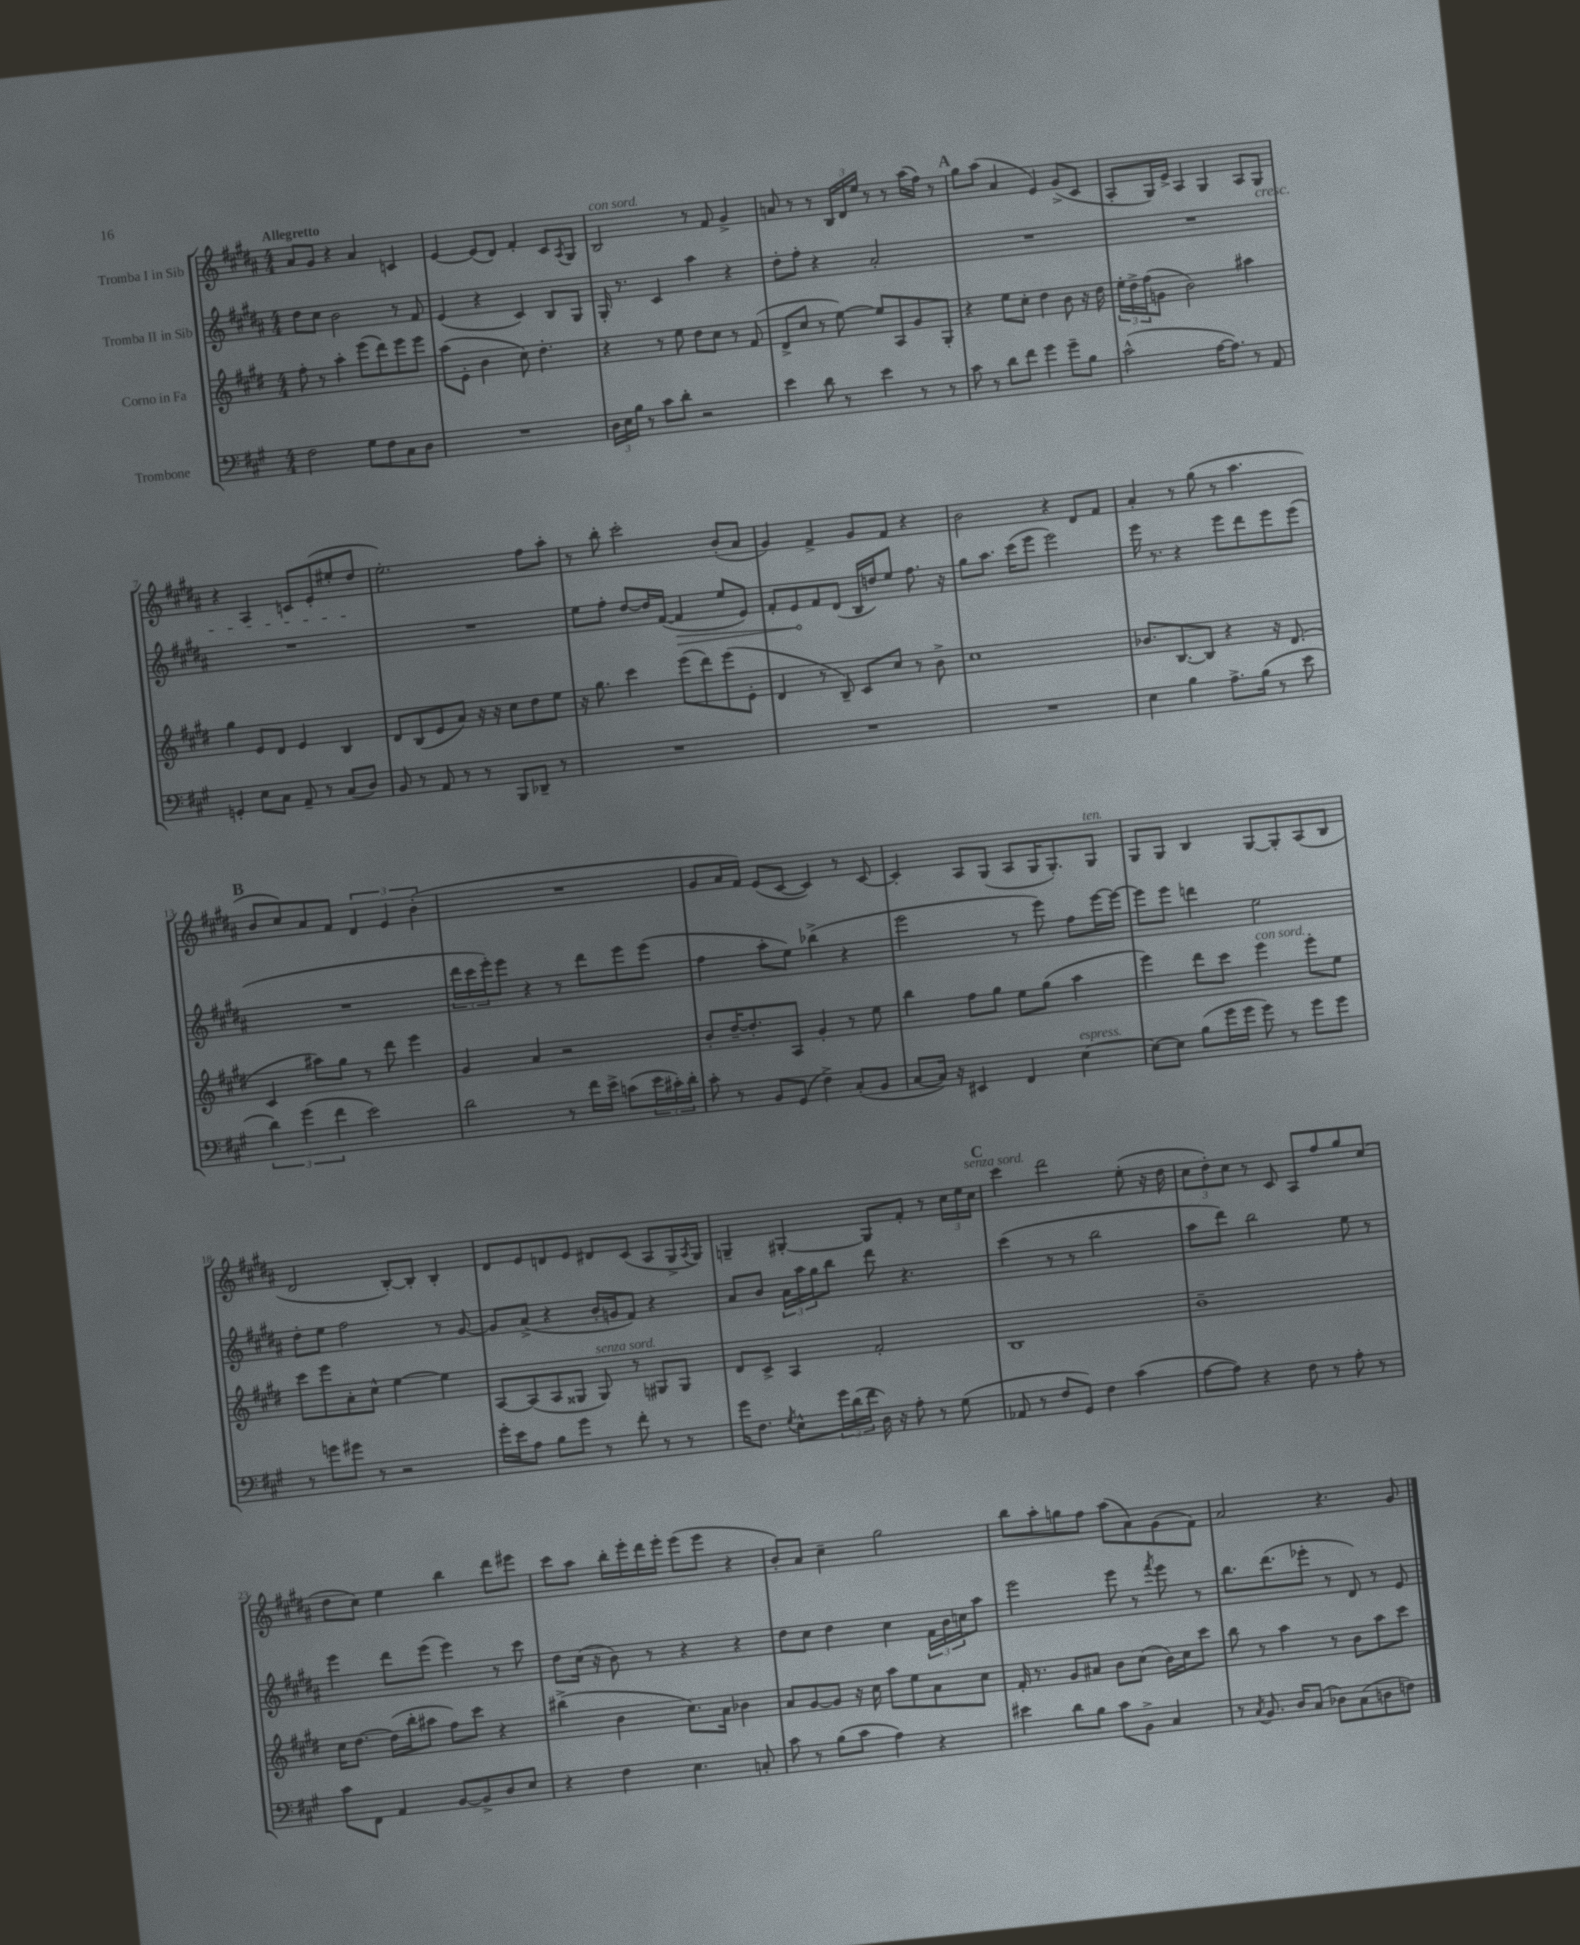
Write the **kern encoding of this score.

**kern	**kern	**kern	**dynam	**kern
*part4	*part3	*part2	*part2	*part1
*staff4	*staff3	*staff2	*staff2	*staff1
*I"Trombone	*I"Corno in Fa	*I"Tromba II in Sib	*	*I"Tromba I in Sib
*clefF4	*clefG2	*clefG2	*	*clefG2
*k[f#c#g#]	*k[f#c#g#d#]	*k[f#c#g#d#a#]	*	*k[f#c#g#d#a#]
*M4/4	*M4/4	*M4/4	*	*M4/4
=1	=1	=1	=1	=1
!	!	!	!	!LO:TX:a:B:t=Allegretto
2F#\	8ff#'\	8dd#\L	.	8a#/L
.	8r	8cc#\J	.	8g#/J
.	4aa'\	2b\	.	4r
8G#\L	(8eee\L	.	.	4a#/
8F#\	8ddd#\)	.	.	.
8C#\	8eee\	8r	.	4cn/
8D\J	8eee\J	8f#/	.	.
=2	=2	=2	=2	=2
1r	(8aa\L	(4e/	.	[4e/
.	8e'\J	.	.	.
.	4b\	4r	.	(8e/L]
.	.	.	.	8d#/J)
.	8cc#\)	4c#/)	.	4f#'/
.	4.dd#'\	.	.	.
.	.	8B/L	.	8c#/L
.	.	.	.	8qA#/
.	.	8G#/J	.	8G#/J
=3	=3	=3	=3	=3
!	!	!	!	!LO:TX:a:i:t=con sord.
24D\LL	4r	16G#'/	.	2B/
24E\	.	.	.	.
.	.	8.r	.	.
24B\JJ	.	.	.	.
8r	.	.	.	.
8c#\L	8r	4c#/	.	.
8d'\J	8ee\	.	.	.
2r	8dd#\L	4aa#\	.	8r
.	8cc#\J	.	.	8f#/
.	8r	4r	.	4g#^/
.	(8f#/	.	.	.
=4	=4	=4	=4	=4
4e\	8d#^/L	8dd#'\L	.	8an/
.	8cc#/J	8ff#'\J	.	8r
8d\	8r	4r	.	8r
8r	[8ee\)	.	.	24B/LL
.	.	.	.	24d#/
.	.	.	.	24ee/JJ
4e\	8ee/L]	2a#'/	.	8r
.	8A/	.	.	8r
8r	8g#/	.	.	(16aa#\LL
.	.	.	.	16ff#\JJ)
8r	8G#'/J	.	.	8r
!!LO:REH:place=s1:t=A
=5	=5	=5	=5	=5
8c#\	4r	1r	.	8gg#\L
8r	.	.	.	(8aa#\J
8d\L	8ee\L	.	.	4a#/
8f#\J	8cc#'\J	.	.	.
4g#\	4dd#\	.	.	4e/)
8g#~\L	8b\	.	.	(8g#^/L
8B\J	16r	.	.	8c#/J
.	16dd#\	.	.	.
=6	=6	=6	=6	=6
(2c#^^\	24ee'\LL	1r	.	8A#'/L
.	24dd#^\	.	.	.
.	(24ff#\J	.	.	.
.	8gn\J	.	.	16G#/L)
.	.	.	.	16e^/JJ
.	2b\)	.	.	4A#/
[16A\KL	.	.	.	4G#/
8.A\J])	.	.	.	.
8r	4aa#X\	.	.	8A#/L
!	!	!	!	!LO:TX:b:i:t=cresc.
8AA/	.	.	.	8G#/J
!!LO:LB:g=z
=7	=7	=7	=7	=7
4GGn'/	4gg#\	1r	.	4r
8E\L	8e/L	.	.	4A#/
8C#\J	8d#/J	.	.	.
8AA~/	4e/	.	.	8cn/L
8r	.	.	.	(8e'/
(8C#/L	4B/	.	.	8ee#X'/
8D/J)	.	.	.	8dd#/J
=8	=8	=8	=8	=8
8BB/	8d#/L	1r	.	2.ee'\)
8r	(8B/	.	.	.
8AA/	8e/	.	.	.
8r	8a/J)	.	.	.
8r	16r	.	.	.
.	16r	.	.	.
8BBB/L	8cc#\L	.	.	.
8DD-X~/J	8dd#\	.	.	8ff#\L
8r	8ee\J	.	.	8aa#'\J
=9	=9	=9	=9	=9
1r	16r	8ee\L	.	8r
.	8.gg#\	.	.	.
.	.	8ff#'\J	.	8bb'\
.	4ccc#\	[8dd#/L	.	2ccc#'\
.	.	16dd#/L]	.	.
.	.	([16f#/JJ	.	.
!	!	!	!LO:HP:b	!
.	(8eee\L	4f#/]	>	.
.	8ddd#\)	.	.	.
.	(8eee\	8ee/L	.	(8b'/L
.	8e'\J	8e/J)	.	8a#/J
=10	=10	=10	=10	=10
1r	4d#/	8f#'/L	.	4g#/)
.	.	8e/	.	.
.	8r	8f#/	]	4f#^/
.	8B~/)	(8d#/J	.	.
.	8c#/L	16B/LL	.	8g#/L
.	.	16ddn/J)	.	.
.	8cc#/J	8ee/J	.	8f#/J
.	8r	8.ff#\	.	4r
.	8b^\	.	.	.
.	.	16r	.	.
=11	=11	=11	=11	=11
1r	1cc#	8gg#\L	.	2b\
.	.	8.aa#\J	.	.
.	.	(16ccc#\KL	.	.
.	.	8eee\J	.	.
.	.	2eee\)	.	4r
.	.	.	.	8d#/L
.	.	.	.	8f#/J
=12	=12	=12	=12	=12
4E\	8.b-X/L	16eee\	.	4a#'/
.	.	8.r	.	.
.	[8.B/	.	.	.
4B\	.	4r	.	8r
.	8B/J]	.	.	(8gg#\
8.A^\L	4r	8eee\L	.	8r
.	.	8ddd#\	.	4.aa#\
(16B\Jk	.	.	.	.
8r	16r	8eee\	.	.
.	(8.d#/	.	.	.
8e\	.	(8eee\J	.	.
!!LO:LB:g=z
!!LO:REH:place=s1:t=B
=13	=13	=13	=13	=13
6d\)	4c#/	1r	.	8b/L
.	.	.	.	8cc#/)
(6g#\	.	.	.	.
.	8aa#X\L)	.	.	8a#/
6f#\	.	.	.	.
.	8gg#\J	.	.	8f#/J
2e\)	8r	.	.	6d#/
.	8ddd#\	.	.	.
.	.	.	.	6e/
.	4eee\	.	.	.
.	.	.	.	(6b'\
=14	=14	=14	=14	=14
2d\	4g#/	24ddd#\LL	.	1r
.	.	24ccc#\	.	.
.	.	24eee'\J)	.	.
.	.	8eee\J	.	.
.	4a/	4r	.	.
8r	2r	8r	.	.
16f#\LL	.	8ddd#\L	.	.
16e^\JJ	.	.	.	.
(8cn\L	.	8eee\	.	.
24e\L	.	(8eee\J	.	.
24c#X'\)	.	.	.	.
24d'\JJ	.	.	.	.
=15	=15	=15	=15	=15
8c#'\	8b'/L	4ff#\	.	8g#/L
8r	[16dd#~/K	.	.	16a#/L
.	8.dd#'/]	.	.	16f#/JJ)
8BB/L	.	8aa#'\L	.	(8e/L
(8GG#/J	8A/J	8ee\J)	.	[8c#/J
4F#^\)	4g#'/	(4bb-X^\	.	4c#/])
(8C#'/L	8r	4r	.	8r
8BB/J	8ee\	.	.	[8c#/
=16	=16	=16	=16	=16
[8C#/L	4bb\	2eee\	.	4c#'/]
16C#/Jk])	.	.	.	.
16r	.	.	.	.
4EE#X/	8ff#\L	.	.	8A#/L
.	8gg#\J	.	.	(8G#/J
4FF#/	8ee\L	8r	.	8A#/L
.	(8gg#\J	8eee\)	.	16G#/K
.	.	.	.	8.G#'/)
!LO:TX:a:i:t=espress.	!	!	!	!
[4E\	4aa\	8ff#\L	.	.
!	!	!	!	!LO:TX:a:i:t=ten.
.	.	[16eee\L	.	8G#/J
.	.	16eee\JJ_	.	.
=17	=17	=17	=17	=17
8E\L_	4eee\)	8eee\L]	.	8G#/L
8E\J]	.	8eee\J	.	8G#/J
(8B\L	8ddd#\L	4dddn\	.	4B/
16g#\L	8ccc#\J	.	.	.
16g#\JJ	.	.	.	.
!	!LO:TX:a:i:t=con sord.	!	!	!
8g#\)	4eee\	2ee\	.	[8G#/L
8r	.	.	.	8G#'/]
8g#\L	8eee'\L	.	.	(8A#/
8g#\J	8ee\J	.	.	8B/J
!!LO:LB:g=z
=18	=18	=18	=18	=18
8r	8ccc#\L	8dd#'\L	.	2d#/
8gn\L	8eee\	8ee\J	.	.
8g#X\J	8a'\	2ff#\	.	.
8r	8cc#^^\J	.	.	.
2r	[4ee\	.	.	[8B'/L)
.	.	.	.	8B'/J]
.	4ee\]	8r	.	4B'/
.	.	[8g#/	.	.
=19	=19	=19	=19	=19
16g#'\LL	[8A/L	8g#/L]	.	8d#/L
16e\J	.	.	.	.
8A\J	(8A/]	(8a#^/J	.	8e/
8B\L	8A/	4r	.	8dn/
8g#\J	8G##X/J	.	.	8e/J
!	!LO:TX:a:i:t=senza sord.	!	!	!
8r	8G##/)	16b'/LL	.	8d#X/L
.	.	16gn/J	.	.
8f#'\	8r	8f#/J)	.	(8c#/J
8r	8G#X/L	4r	.	8A#/L
8r	8G#/J	.	.	16G#^/L
.	.	.	.	8qA#/
.	.	.	.	16G#/JJ)
=20	=20	=20	=20	=20
16g#\KL	8d#/L	8a#/L	.	4Gn~/
8.F#\J	.	.	.	.
.	8c#^/J	8b/J	.	.
8qG#/	.	.	.	.
8E^^\L	4A/	24a#\LL	.	[4G#X'/
.	.	24aa#\	.	.
.	.	24gg#\J	.	.
24g#\L	.	8bb\J	.	.
(24d\	.	.	.	.
24f#\JJ	.	.	.	.
16D\)	2f#'/	8ddd#\	.	8G#/L]
16r	.	.	.	.
8A'\	.	4.r	.	8f#'/J
8r	.	.	.	8r
(8G#\	.	.	.	24cc#\LL
.	.	.	.	24ee\
!	!	!	!	!LO:TX:a:i:t=senza sord.
.	.	.	.	24cc#\JJ
!!LO:REH:place=s1:t=C
=21	=21	=21	=21	=21
8AA-X/	1B	(4ccc#\	.	4ccc#\
8r	.	.	.	.
8F#/L	.	8r	.	2ddd#\
8GG#/J)	.	8r	.	.
4F#\	.	2bb\	.	.
(4c#\	.	.	.	(8ee'\
.	.	.	.	16r
.	.	.	.	16dd#\
=22	=22	=22	=22	=22
[8A\L	1b~	8aa#\L	.	12cc#\L
.	.	.	.	12dd#'\)
8A\J])	.	8ddd#\J)	.	.
.	.	.	.	12cc#\J
4r	.	2bb\	.	8r
.	.	.	.	8c#/
8F#\	.	.	.	8A#/L
8r	.	.	.	8ff#/
8A'\	.	8ee\	.	8gg#/
8r	.	8r	.	(8cc#/J
!!LO:LB:g=z
=23	=23	=23	=23	=23
8c#\L	16cc#\KL	4eee\	.	8dd#\L
.	[8.dd#\J	.	.	.
8FF#\J	.	.	.	8cc#\J)
4AA/	(16dd#\LL]	8ddd#\L	.	4ee\
.	16bb'\J	.	.	.
.	8aa#X\J	(8eee\J	.	.
[8BB/L	8ff#\L)	4eee\)	.	4bb\
8BB^/]	8ccc#\J	.	.	.
8D/	4r	8r	.	8ddd#\L
8E/J	.	8ccc#\	.	8eee#X\J
=24	=24	=24	=24	=24
4r	(4bb#X^\	8dd#\L	.	8ccc#\L
.	.	(16cc#\Jk	.	8aa#\J
.	.	16r	.	.
4F#\	4b\	8b\)	.	16bb'\LL
.	.	.	.	16eee'\
.	.	8r	.	16ddd#\
.	.	.	.	16eee'\JJ
4.E\	8.cc#\L)	4r	.	(8eee\L
.	.	.	.	8eee\J
.	16a\Jk	.	.	.
.	4b-X\	4r	.	4r
8Cn'/	.	.	.	.
=25	=25	=25	=25	=25
8c#\	8a/L	8dd#\L	.	8b'/L)
8r	[8g#/	8cc#\J	.	8a#/J
(8B\L	8g#/J]	4dd#\	.	4cc#~\
8c#\J	16r	.	.	.
.	16cc#\	.	.	.
4A\)	8aa\L	4cc#\	.	2gg#\
.	8ee\	.	.	.
4r	8a\	24f#\LL	.	.
.	.	24b\	.	.
.	.	24ccn\J	.	.
.	8cc#\J	8aa#\J	.	.
=26	=26	=26	=26	=26
4e#X\	16f#'/	2eee\	.	8bb\L
.	8.r	.	.	.
.	.	.	.	8aa#'\
8d\L	8g#/L	.	.	8ggn\
8B\J	8a#X/J	.	.	8ff#\J
8c#\L	8b\L	8eee\	.	(8aa#\L
8BB^\J	(8cc#\J	8r	.	8a#\)
.	.	8qfff#/	.	.
4C#/	16b\LL)	8eee\	.	(8g#\
.	16cc#\J	.	.	.
.	8ccc#\J	8r	.	8f#\J)
=27	=27	=27	=27	=27
8r	8bb\	8.bb\L	.	2a#/
8qC#/	.	.	.	.
8.BB/	8r	.	.	.
.	.	(8.ddd#\	.	.
.	4aa\	.	.	.
16D/KL	.	.	.	.
(8C#/J	.	8eee-X'\J	.	.
8D-X\L)	8r	8r	.	4.r
(8C#\	8b\L	8d#/)	.	.
8Dn\	8aa\	8r	.	.
8Fn\J)	8ccc#\J	8e/	.	8g#/
==	==	==	==	==
*-	*-	*-	*-	*-
